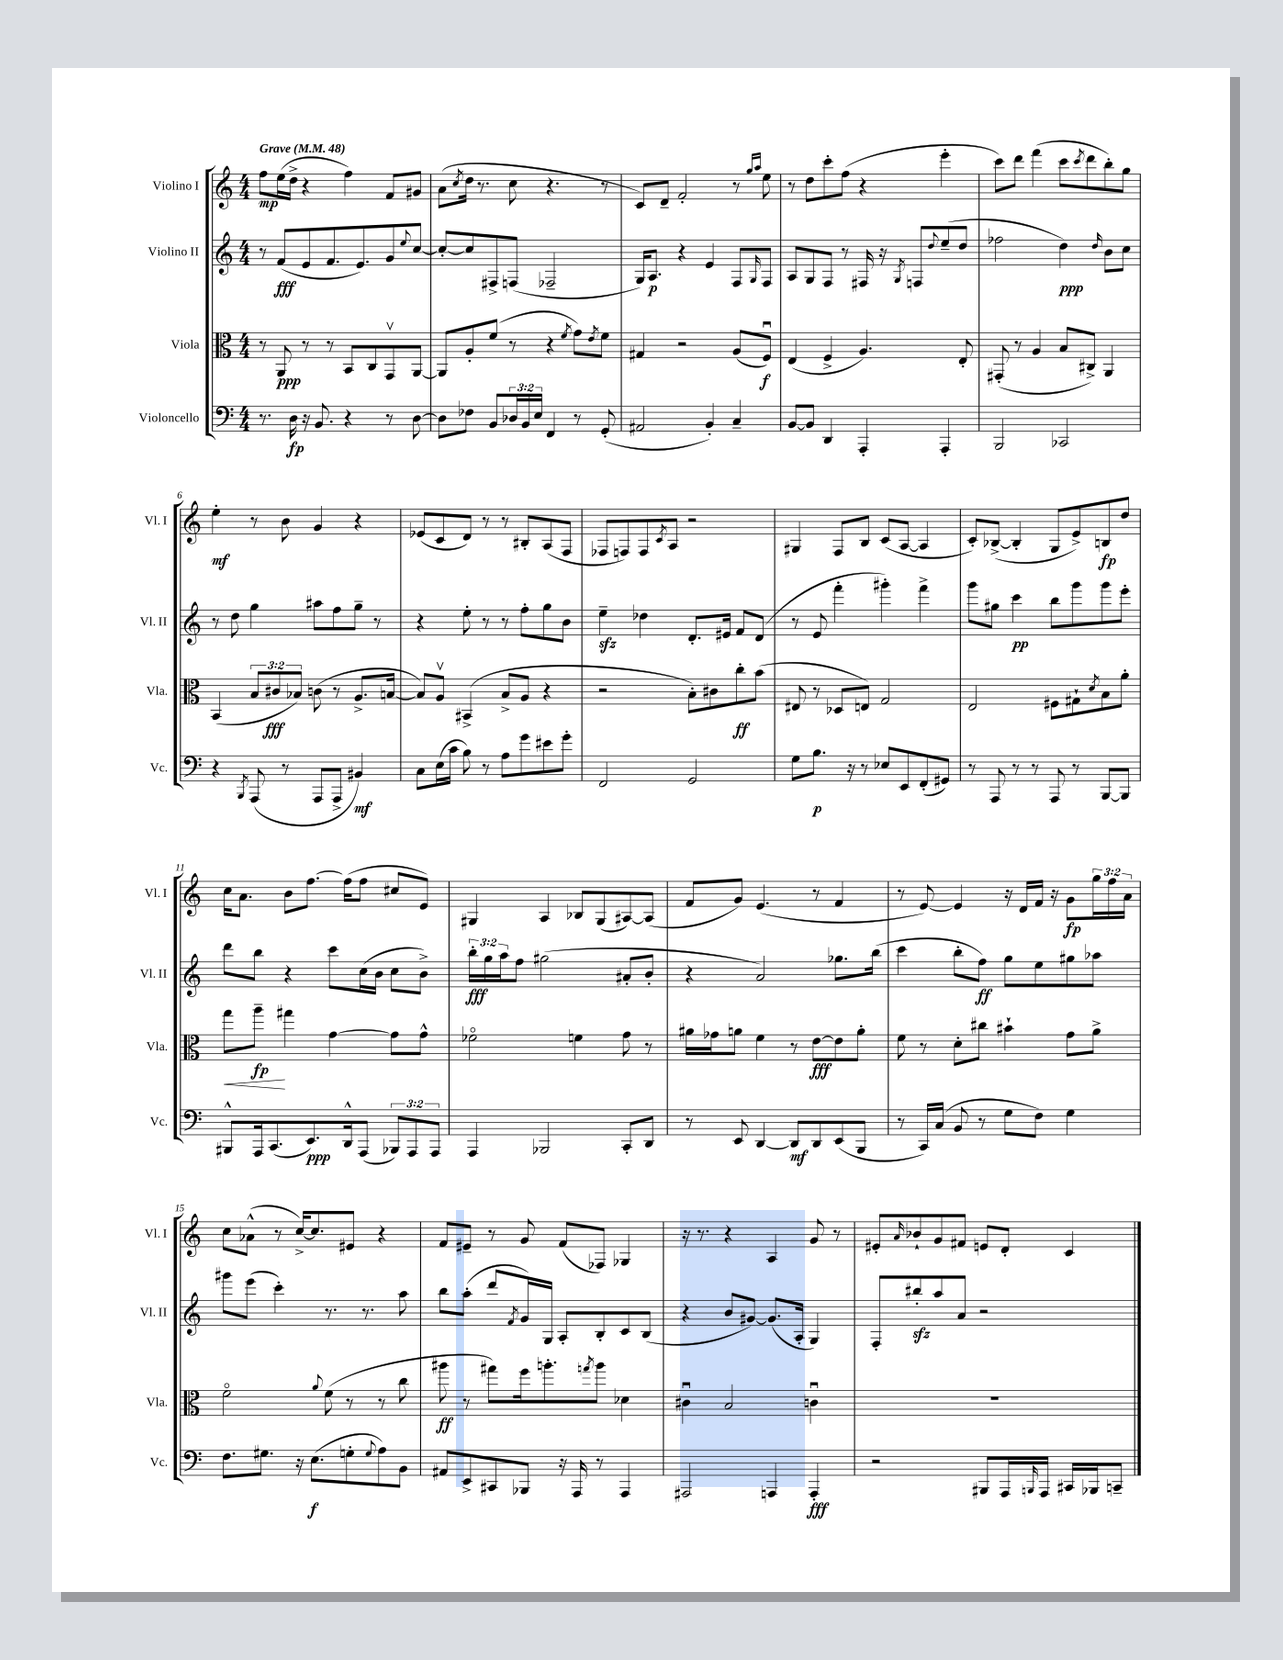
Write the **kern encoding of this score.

**kern	**kern	**kern	**kern
*staff4	*staff3	*staff2	*staff1
*clefF4	*clefC3	*clefG2	*clefG2
*k[]	*k[]	*k[]	*k[]
*M4/4	*M4/4	*M4/4	*M4/4
*MM48	*MM48	*MM48	*MM48
8.r	8r	8r	8ff
.	8AA	(8f	(16ee
16D	.	.	16dd^
16r	8r	8e	4r
8.BB	.	.	.
.	8r	8.f	.
4r	8BB	.	4ff)
.	.	8.e)	.
.	8C	.	.
8r	8GGv	8g	8f
.	.	8qqee	.
[8D	[8AA	[8cc	8g#
=	=	=	=
8D]	8AA]	8cc'_	(8a
.	.	.	8qcc
8F-	8A'	8cc]	16dd
.	.	.	8.r
8BB	(8f	8F#^	.
24D-	8r	(8F	8cc
24BB	.	.	.
24E	.	.	.
4FF	4r	2F-~	4.r
.	8qf	.	.
8r	8g)	.	.
.	8qe	.	.
(8GG'	8f	.	8r
=	=	=	=
2AA#	4G#	16G)	8c)
.	.	8.A	.
.	.	.	8d~
.	2r	4r	2f'
4BB')	.	4e	.
4C~	(8A	8F	8r
.	.	.	16qqgg
.	.	16qqG	16qqaa
.	8Fu)	8F	8ee
=	=	=	=
[8BB	(4E	8A	8r
8BB]	.	8G	8dd
4DD	4F^	8F	8ccc'
.	.	8r	(8ff
4AAA'	4.A)	16F#	4r
.	.	16r	.
.	.	8qG	.
.	.	8F	.
.	.	8qqdd	.
4AAA'	.	(8ee~	4eee'
.	8E'	8dd	.
=	=	=	=
2BBB	(8GG#'	2ff-	8ccc)
.	8r	.	8ddd
.	4A	.	(4fff
2CC-	8B	4dd)	8ccc
.	.	.	8qccc
.	8C#^)	.	8ddd
.	.	16qqdd	.
.	4AA	8b	8bb')
.	.	8cc	8gg
=	=	=	=
4r	(4BB	8r	4ee'
.	.	8dd	.
8qBBB	.	.	.
(8AAA	12B	4gg	8r
.	12c#	.	.
8r	.	.	8b
.	12B-)	.	.
8AAA	(8c	8aa#	4g
8AAA^	8r	8ff	.
4BB#)	8.A^	8gg~	4r
.	.	8r	.
.	[16B	.	.
=	=	=	=
8C	8B])	4r	(8e-
(16E	8Av	.	8c
16c	.	.	.
8B)	(4BB#^	8ee'	8d)
8r	.	8r	8r
8A	8B^	8r	8r
8g	8A	8ff'	8B#'
8e#	4r	8gg	(8A
8g'	.	8b	8F
=	=	=	=
2FF	2r	4ee~	8F-
.	.	.	8F)
.	.	4dd-	8F
.	.	.	8qc
.	.	.	8A
2GG	8B')	8.d'	2r
.	8c#	.	.
.	.	16e#	.
.	8cc'	8f	.
.	(8b	(8d	.
=	=	=	=
8G	8E#	8r	4G#
8.B	8r	8e	.
.	8D-	4fff'	8F
16r	.	.	.
8r	8E)	.	8B
8E-	2G	4ggg#')	(8c
8EE	.	.	[8A
(8FF'	.	4fff^	4A]
8GG#)	.	.	.
=	=	=	=
8r	2E	8ggg	8c')
8AAA	.	8gg#	([8B-^
8r	.	4ccc	4B-']
8r	.	.	.
8AAA	8F#	8bb	8G
8r	8G#`	8ggg	8e^)
.	8qd	.	.
[8BBB	8B	8ggg	8B
8BBB]	8a'	8eee'	8dd
=	=	=	=
8BBB#^^	8gg	8ddd	16cc
.	.	.	8.a
16AAA	8aa~	8bb	.
(8.CC	.	.	.
.	4gg#	4r	8b
8.EE)	.	.	[8.ff
.	[4g	8ccc	.
16DD^^	.	.	(16ff]
(8AAA	.	(16cc	8ff
.	.	16b	.
12BBB-)	8g]	8cc	8cc#
12AAA	.	.	.
.	8g^^	8b^)	8e)
12AAA	.	.	.
=	=	=	=
4AAA	2f-o	24bb'	4G#
.	.	24gg	.
.	.	24aa	.
.	.	8ff	.
2BBB-	.	(2gg#	4A
.	4f	.	8B-
.	.	.	(8G#
8CC'	8g	8a#'	[8A#)
8DD	8r	8b'	(8A#]
=	=	=	=
8r	16a#	4r	8f
.	16g-	.	.
8EE	8a	.	8g)
[4DD	4f	2a)	(4.e
8DD]	8r	.	.
8DD	[8e	.	8r
(8EE	8e]	8.gg-	4f
8BBB	8a'	.	.
.	.	(16bb	.
=	=	=	=
8r	8f	4ccc	8r
16CC)	8r	.	[8e)
(16C	.	.	.
8BB	8d'	8bb'	4e]
8r	8cc#	8ff)	.
8G	4b#`	8gg	16r
.	.	.	16d
8F)	.	8ee	16f
.	.	.	16r
4G	8g	8gg#	8g
.	8a^	8aa-	24gg
.	.	.	24ff
.	.	.	24a
=	=	=	=
8.F	2fo	8ggg#	8cc
.	.	(8eee	(8a-^^
8.G#	.	.	.
.	.	4ccc')	8r
16r	.	.	[16cc^)
(8.E	.	.	8.cc]
.	8qqa	.	.
.	(8f	8.r	.
8G'	8r	.	8e#
.	.	8.r	.
8qqG	.	.	.
8A)	8r	.	4r
8BB	8cc	8aa	.
=	=	=	=
8AA#	8aa#	8bb	8f
8EE^	8r	(8aa'	8e#~
8CC#	8gg#)	8ddd	8r
.	.	8qf	.
8BBB-	16ff	16g)	8g
.	8.aa'	16G	.
16r	.	8A'	(8f
16AAA	.	.	.
.	8qgg	.	.
8r	8aa	8B'	8F-)
4AAA	4d-	8c	4G-
.	.	(8B	.
=	=	=	=
2AAA#	4c#u	4r	16r
.	.	.	8.r
.	2B	8b	4r
.	.	[8g#)	.
4AAA	.	(8.g#]	4A
.	.	16A'	.
4AAA'	4cu	4G)	8g
.	.	.	8r
=	=	=	=
2r	1r	8F'	8e#'
.	.	.	16qqa
.	.	8bb#'	8b-`
.	.	8aa	8g
.	.	8a	8f#
8BBB#	.	2r	8e
16AAA	.	.	8d'
16qqBBB	.	.	.
16AAA	.	.	.
16CC#	.	.	4c
16BBB-	.	.	.
8CC~	.	.	.
==	==	==	==
*-	*-	*-	*-
